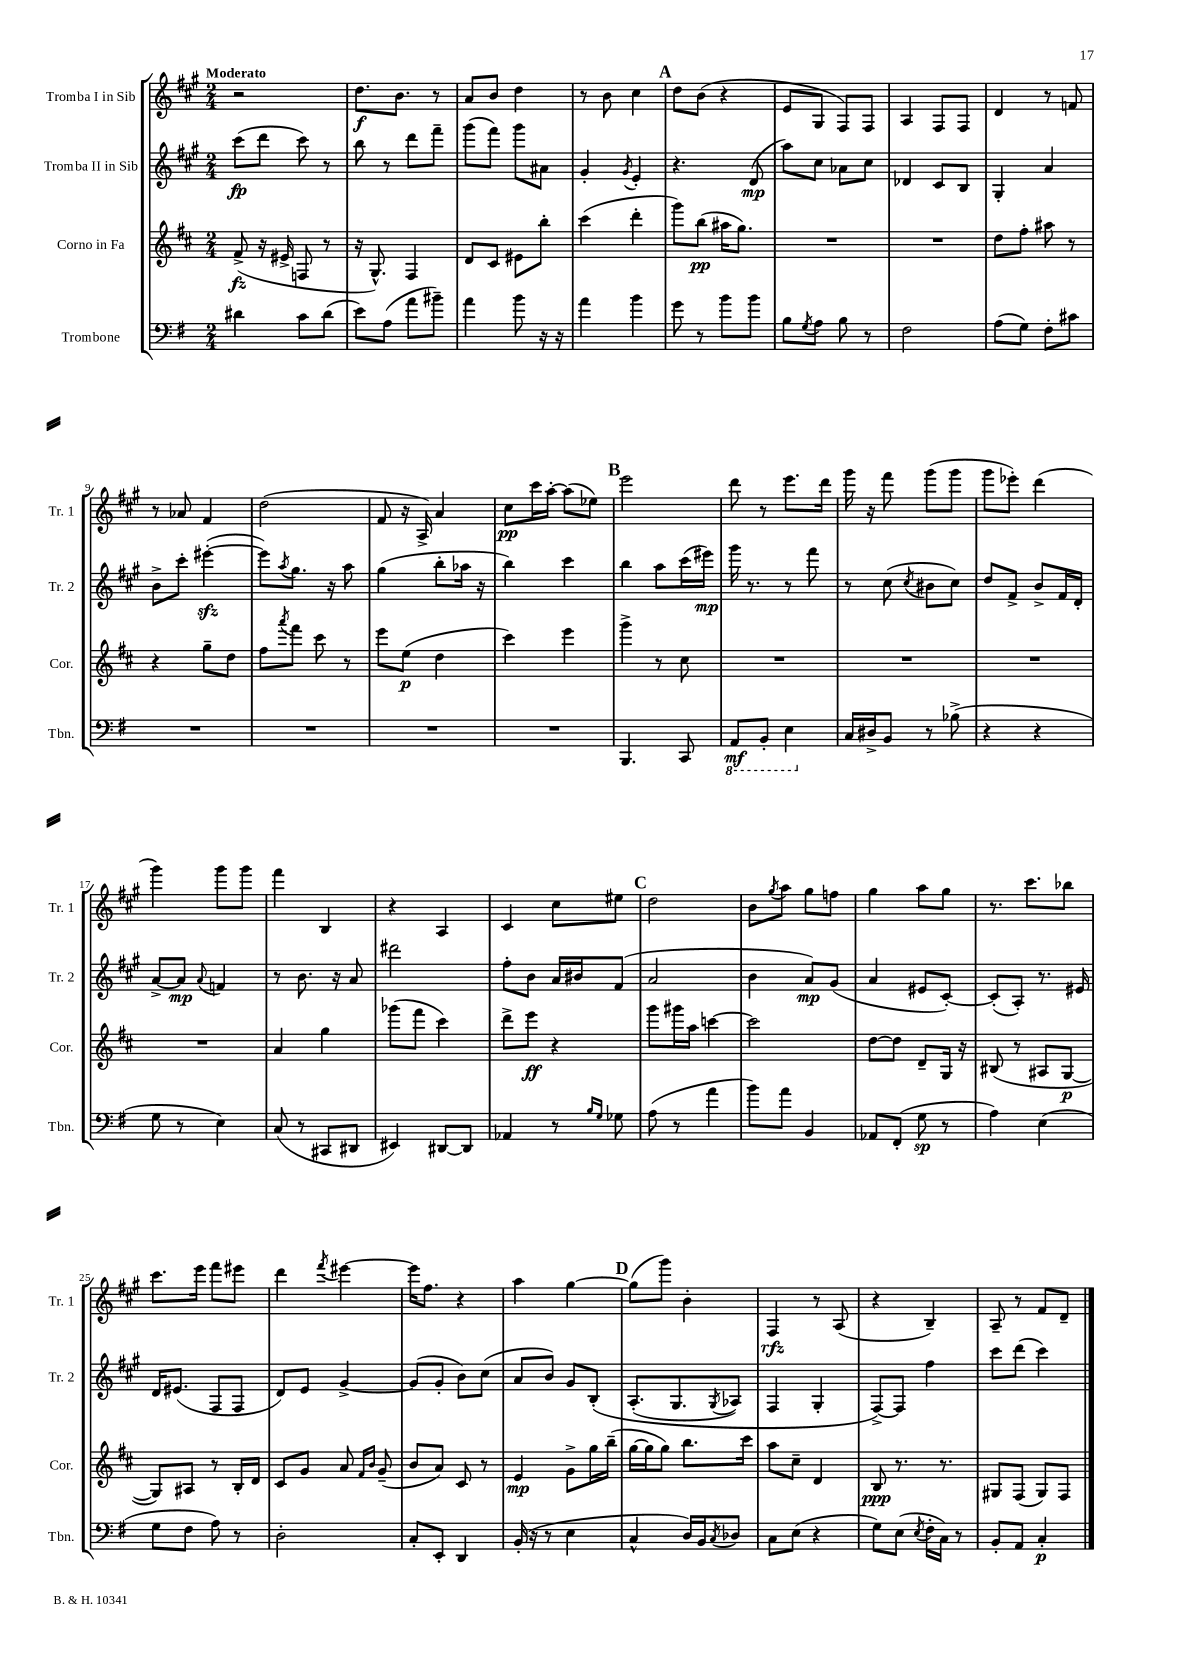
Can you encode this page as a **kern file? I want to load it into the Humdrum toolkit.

**kern	**dynam	**kern	**dynam	**kern	**dynam	**kern	**dynam
*part4	*part4	*part3	*part3	*part2	*part2	*part1	*part1
*staff4	*staff4	*staff3	*staff3	*staff2	*staff2	*staff1	*staff1
*I"Trombone	*	*I"Corno in Fa	*	*I"Tromba II in Sib	*	*I"Tromba I in Sib	*
*I'Tbn.	*	*I'Cor.	*	*I'Tr. 2	*	*I'Tr. 1	*
*clefF4	*	*clefG2	*	*clefG2	*	*clefG2	*
*k[f#]	*	*k[f#c#]	*	*k[f#c#g#]	*	*k[f#c#g#]	*
*M2/4	*	*M2/4	*	*M2/4	*	*M2/4	*
=1	=1	=1	=1	=1	=1	=1	=1
!	!	!	!	!	!	!LO:TX:a:B:t=Moderato	!
4d#X\	.	(8f#^/	fz	(8ccc#\L	fp	2r	.
.	.	16r	.	8ddd\J	.	.	.
.	.	16e#X^/	.	.	.	.	.
8c\L	.	8Fn/	.	8ccc#\)	.	.	.
(8d#\J	.	8r	.	8r	.	.	.
=2	=2	=2	=2	=2	=2	=2	=2
8e\L)	.	16r	.	8bb\	.	8.dd\L	f
.	.	8.G^^/)	.	.	.	.	.
(8A\J	.	.	.	8r	.	.	.
.	.	.	.	.	.	8.b\J	.
8a\L	.	4F#/	.	8ddd\L	.	.	.
8b#X~\J)	.	.	.	8fff#~\J	.	8r	.
=3	=3	=3	=3	=3	=3	=3	=3
4a\	.	8d/L	.	(8ggg#\L	.	8a/L	.
.	.	8c#/J	.	8fff#\J)	.	8b/J	.
8b\	.	8e#X\L	.	8ggg#\L	.	4dd\	.
16r	.	8bb'\J	.	8a#X\J	.	.	.
16r	.	.	.	.	.	.	.
=4	=4	=4	=4	=4	=4	=4	=4
4a\	.	(4ccc#\	.	4g#'/	.	8r	.
.	.	.	.	.	.	8b\	.
.	.	.	.	8qg#/	.	.	.
4b\	.	4ddd'\	.	4e'/	.	4cc#\	.
!!LO:REH:place=s1:t=A
=5	=5	=5	=5	=5	=5	=5	=5
8g\	.	8ggg\L)	.	4.r	.	8dd\L	.
8r	.	(8bb\J	pp	.	.	(8b\J	.
8b\L	.	16aa#X\KL	.	.	.	4r	.
.	.	8.gg\J)	.	.	.	.	.
8b\J	.	.	.	(8d/	mp	.	.
=6	=6	=6	=6	=6	=6	=6	=6
8B\L	.	2r	.	8aa\L)	.	8e/L	.
8qG/	.	.	.	.	.	.	.
8A\J	.	.	.	8cc#\J	.	8G#/J	.
8B\	.	.	.	8a-X\L	.	8F#/L)	.
8r	.	.	.	8cc#\J	.	8F#/J	.
=7	=7	=7	=7	=7	=7	=7	=7
2F#\	.	2r	.	4d-X/	.	4A/	.
.	.	.	.	8c#/L	.	8F#/L	.
.	.	.	.	8B/J	.	8F#/J	.
=8	=8	=8	=8	=8	=8	=8	=8
(8A\L	.	8dd\L	.	4G#'/	.	4d/	.
8G\J)	.	8ff#'\J	.	.	.	.	.
8F#'\L	.	8aa#X\	.	4a/	.	8r	.
8c#X\J	.	8r	.	.	.	8fn/	.
!!LO:LB:g=z
=9	=9	=9	=9	=9	=9	=9	=9
2r	.	4r	.	8b^\L	.	8r	.
.	.	.	.	8ccc#'\J	.	8a-X/	.
.	.	8gg~\L	.	([4eee#Xzz'\	.	4f#/	.
.	.	8dd\J	.	.	.	.	.
=10	=10	=10	=10	=10	=10	=10	=10
2r	.	8ff#\L	.	8eee#\L])	.	(2dd\	.
.	.	8qaaa/	.	8qaa/	.	.	.
.	.	8fff#\J	.	8.gg#\J	.	.	.
.	.	8ccc#\	.	.	.	.	.
.	.	.	.	16r	.	.	.
.	.	8r	.	8aa\	.	.	.
=11	=11	=11	=11	=11	=11	=11	=11
2r	.	8eee\L	.	(4gg#\	.	8f#/	.
.	.	(8ee\J	p	.	.	16r	.
.	.	.	.	.	.	16A^/)	.
.	.	4dd\	.	8bb'\L	.	4a/	.
.	.	.	.	16aa-X\Jk	.	.	.
.	.	.	.	16r	.	.	.
=12	=12	=12	=12	=12	=12	=12	=12
2r	.	4ccc#\)	.	4bb\)	.	8cc#\L	pp
.	.	.	.	.	.	16ccc#\L	.
.	.	.	.	.	.	[16aa'\JJ	.
.	.	4eee\	.	4ccc#\	.	(8aa\L]	.
.	.	.	.	.	.	8ee-X\J)	.
!!LO:REH:place=s1:t=B
=13	=13	=13	=13	=13	=13	=13	=13
4.BBB/	.	4ggg^\	.	4bb\	.	2eee\	.
.	.	8r	.	8aa\L	.	.	.
8CC/	.	8cc#\	.	(16ccc#\L	.	.	.
.	.	.	.	16eee#X\JJ)	mp	.	.
=14	=14	=14	=14	=14	=14	=14	=14
*8ba	*	*	*	*	*	*	*
8AAA/L	mf	2r	.	16ggg#\	.	8ddd\	.
.	.	.	.	8.r	.	.	.
8BBB'/J	.	.	.	.	.	8r	.
4EE\	.	.	.	8r	.	8.eee\L	.
.	.	.	.	8fff#\	.	.	.
.	.	.	.	.	.	16ddd\Jk	.
=15	=15	=15	=15	=15	=15	=15	=15
*X8ba	*	*	*	*	*	*	*
16C/LL	.	2r	.	8r	.	16ggg#\	.
16D#X^/J	.	.	.	.	.	16r	.
8BB/J	.	.	.	(8cc#\	.	8fff#\	.
.	.	.	.	8qcc#/	.	.	.
8r	.	.	.	8b#X\L	.	(8ggg#\L	.
(8B-X^\	.	.	.	8cc#\J)	.	8ggg#\J	.
=16	=16	=16	=16	=16	=16	=16	=16
4r	.	2r	.	8dd/L	.	8ggg#\L	.
.	.	.	.	8f#^/J	.	8eee-X'\J)	.
4r	.	.	.	8b^/L	.	(4ddd\	.
.	.	.	.	16f#/L	.	.	.
.	.	.	.	16d'/JJ	.	.	.
!!LO:LB:g=z
=17	=17	=17	=17	=17	=17	=17	=17
8G\	.	2r	.	[8a^/L	.	4ggg#\)	.
8r	.	.	.	8a/J]	mp	.	.
.	.	.	.	8qqa/	.	.	.
4E\)	.	.	.	4fn/	.	8ggg#\L	.
.	.	.	.	.	.	8ggg#\J	.
=18	=18	=18	=18	=18	=18	=18	=18
(8C/	.	4a/	.	8r	.	4fff#\	.
8r	.	.	.	8.b\	.	.	.
8CC#X/L	.	4gg\	.	.	.	4B/	.
.	.	.	.	16r	.	.	.
8DD#X/J	.	.	.	8a/	.	.	.
=19	=19	=19	=19	=19	=19	=19	=19
4EE#X/)	.	(8ggg-X\L	.	2ddd#X\	.	4r	.
.	.	8fff#\J	.	.	.	.	.
[8DD#X/L	.	4ccc#\)	.	.	.	4A/	.
8DD#/J]	.	.	.	.	.	.	.
=20	=20	=20	=20	=20	=20	=20	=20
4AA-X/	.	8ddd^\L	.	8ff#'\L	.	4c#/	.
.	.	8eee\J	ff	8b\J	.	.	.
8r	.	4r	.	16a/LL	.	8cc#\L	.
.	.	.	.	16b#X/J	.	.	.
16qqB/LL	.	.	.	.	.	.	.
16qqG/JJ	.	.	.	.	.	.	.
8G-X\	.	.	.	(8f#/J	.	8ee#X\J	.
!!LO:REH:place=s1:t=C
=21	=21	=21	=21	=21	=21	=21	=21
(8A\	.	8ggg\L	.	2a/	.	2dd\	.
8r	.	16ggg#X\L	.	.	.	.	.
.	.	16aa\JJ	.	.	.	.	.
4a\	.	[4cccn\	.	.	.	.	.
=22	=22	=22	=22	=22	=22	=22	=22
8b\L)	.	2ccc\]	.	4b\	.	8b\L	.
.	.	.	.	.	.	8qgg#/	.
8a\J	.	.	.	.	.	8aa\J	.
4BB/	.	.	.	8a/L)	mp	8gg#\L	.
.	.	.	.	(8g#/J	.	8ffn\J	.
=23	=23	=23	=23	=23	=23	=23	=23
8AA-X/L	.	[8dd\L	.	4a/	.	4gg#\	.
(8FF#'/J	.	8dd\J]	.	.	.	.	.
8G\	sp	8d~/L	.	8e#X/L	.	8aa\L	.
8r	.	16G/Jk	.	[8c#'/J)	.	8gg#\J	.
.	.	16r	.	.	.	.	.
=24	=24	=24	=24	=24	=24	=24	=24
4A\)	.	(8B#X/	.	(8c#'/L]	.	8.r	.
.	.	8r	.	8A'/J)	.	.	.
.	.	.	.	.	.	8.ccc#\L	.
(4E\	.	8A#X/L	.	8.r	.	.	.
.	.	[8G/J	p	.	.	8bb-X\J	.
.	.	.	.	16e#X/	.	.	.
!!LO:LB:g=z
=25	=25	=25	=25	=25	=25	=25	=25
8G\L	.	8G/L])	.	16d/KL	.	8.ccc#\L	.
.	.	.	.	(8.e#X/J	.	.	.
8F#\J	.	8A#X/J	.	.	.	.	.
.	.	.	.	.	.	16eee\Jk	.
8A\)	.	8r	.	8F#/L	.	8fff#\L	.
8r	.	16B'/LL	.	8F#/J	.	8eee#X\J	.
.	.	16d/JJ	.	.	.	.	.
=26	=26	=26	=26	=26	=26	=26	=26
2D'\	.	8c#/L	.	8d/L)	.	4ddd\	.
.	.	8g/J	.	8e/J	.	.	.
.	.	.	.	.	.	8qfff#/	.
.	.	8a/	.	[4g#^/	.	[4eee#X\	.
.	.	16qqf#/LL	.	.	.	.	.
.	.	16qqb/JJ	.	.	.	.	.
.	.	(8g~/	.	.	.	.	.
=27	=27	=27	=27	=27	=27	=27	=27
8C'/L	.	8b/L	.	(8g#/L]	.	16eee#\KL]	.
.	.	.	.	.	.	8.ff#\J	.
8EE'/J	.	8a/J)	.	8g#'/J	.	.	.
4DD/	.	8c#/	.	8b\L)	.	4r	.
.	.	8r	.	(8cc#\J	.	.	.
=28	=28	=28	=28	=28	=28	=28	=28
(16BB'/	.	4e/	mp	8a/L	.	4aa\	.
16r	.	.	.	.	.	.	.
8r	.	.	.	8b/J)	.	.	.
4E\	.	8g^\L	.	8g#/L	.	[4gg#\	.
.	.	16gg\L	.	(8B'/J	.	.	.
.	.	(16bb~\JJ	.	.	.	.	.
!!LO:REH:place=s1:t=D
=29	=29	=29	=29	=29	=29	=29	=29
4C^^/	.	[16gg\LL	.	(8.A'/L	.	(8gg#\L]	.
.	.	16gg\J]	.	.	.	.	.
.	.	8gg\J)	.	.	.	8ggg#\J)	.
.	.	.	.	8.G#/	.	.	.
16D/LL)	.	8.bb\L	.	.	.	4b'\	.
16BB/J	.	.	.	.	.	.	.
8qC/	.	.	.	8qG#/	.	.	.
8D-X/J	.	.	.	8A-X/J)	.	.	.
.	.	16ccc#\Jk	.	.	.	.	.
=30	=30	=30	=30	=30	=30	=30	=30
8C\L	.	8aa\L	.	4F#/	.	4F#/	rfz
(8E\J	.	8cc#~\J	.	.	.	.	.
4r	.	4d/	.	4G#'/	.	8r	.
.	.	.	.	.	.	(8A/	.
=31	=31	=31	=31	=31	=31	=31	=31
8G\L)	.	8B/	ppp	[8F#^/L)	.	4r	.
(8E\J	.	8.r	.	8F#/J]	.	.	.
8qE/	.	.	.	.	.	.	.
16F#'\LL	.	.	.	4ff#\	.	4B~/)	.
16C\JJ)	.	8.r	.	.	.	.	.
8r	.	.	.	.	.	.	.
=32	=32	=32	=32	=32	=32	=32	=32
8BB'/L	.	8G#X/L	.	8ccc#\L	.	8A~/	.
8AA/J	.	(8F#/J	.	(8ddd\J	.	8r	.
4C'/	p	8G#/L)	.	4ccc#\)	.	8f#/L	.
.	.	8F#/J	.	.	.	8d~/J	.
==	==	==	==	==	==	==	==
*-	*-	*-	*-	*-	*-	*-	*-
